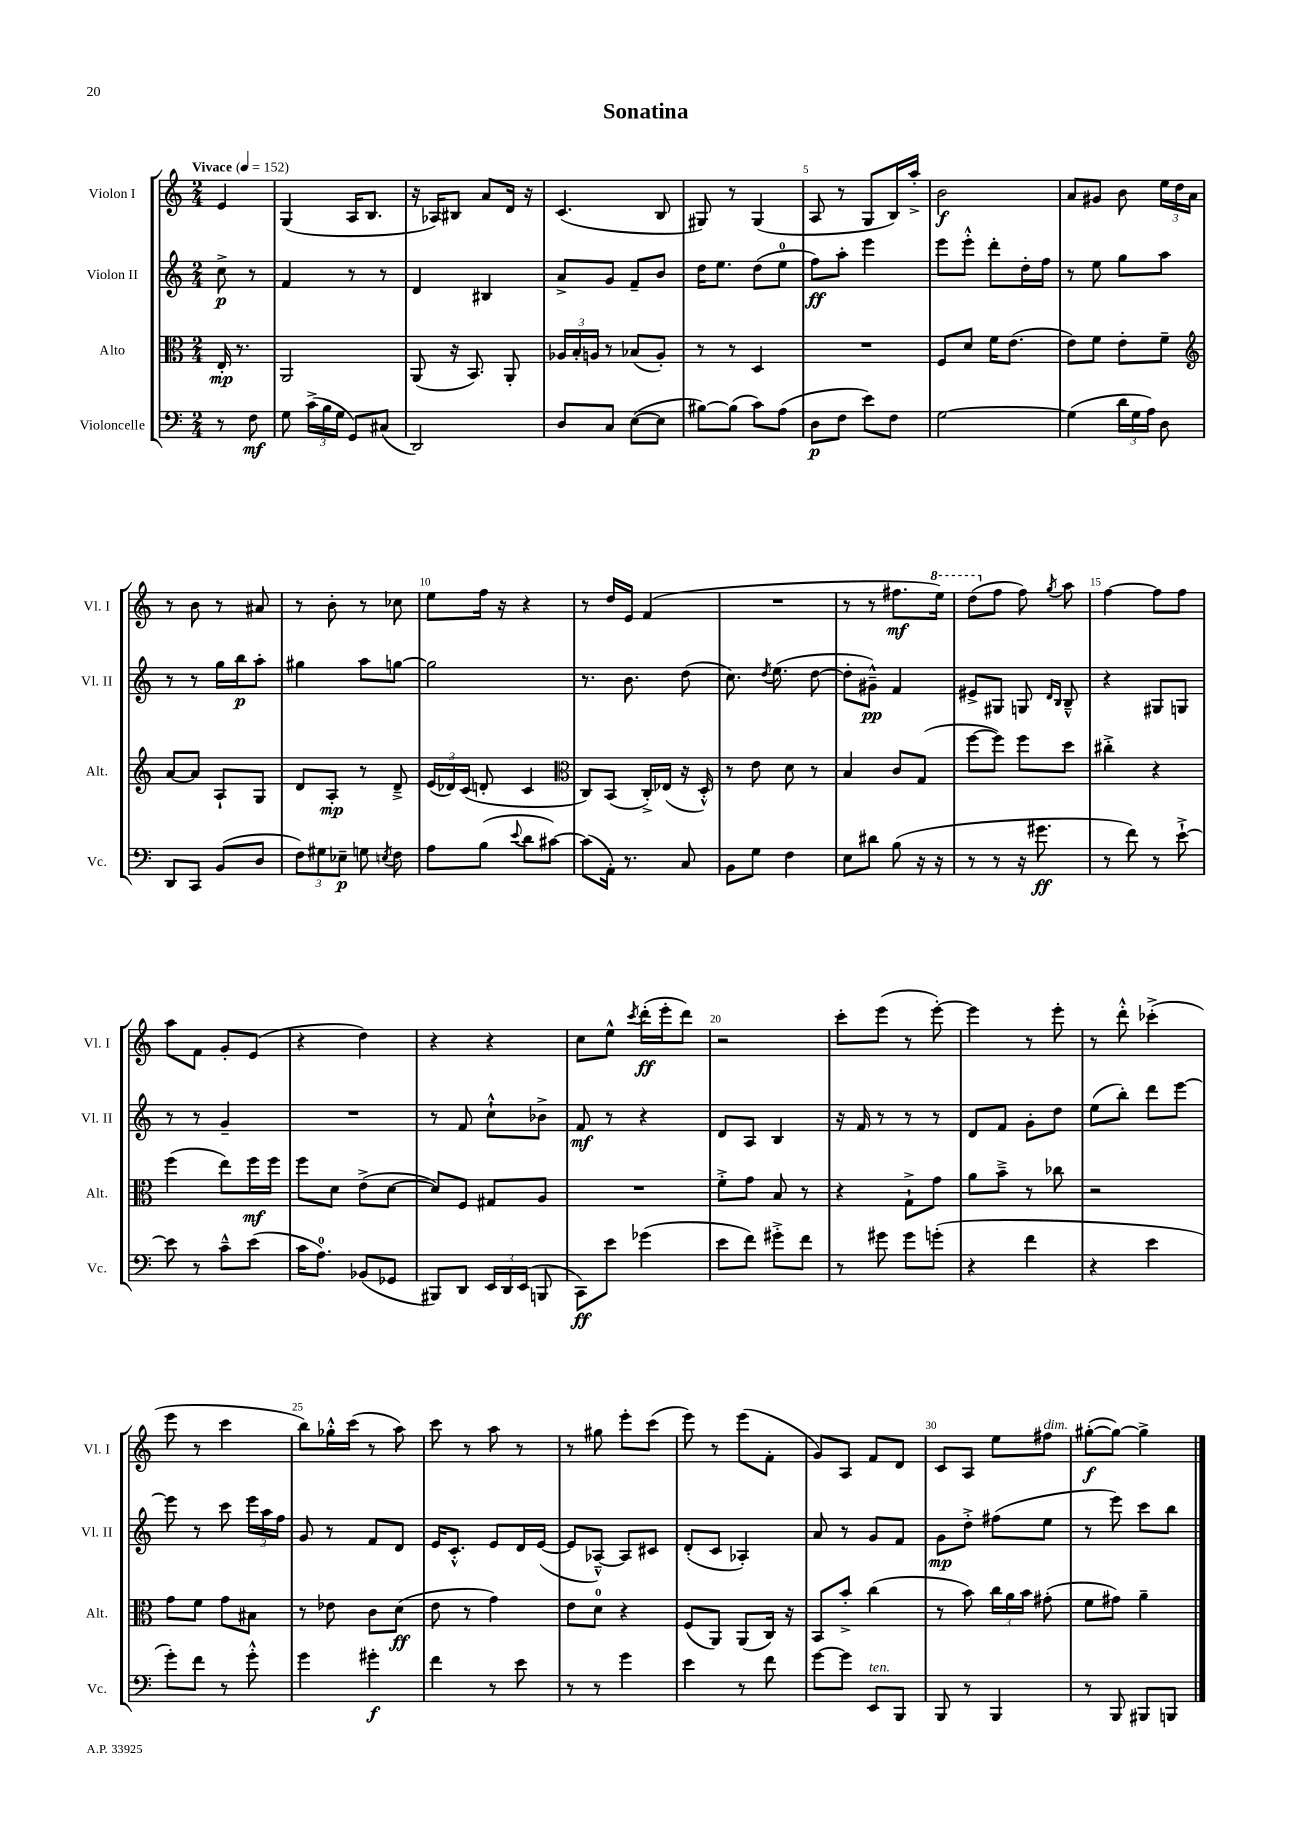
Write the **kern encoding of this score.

**kern	**kern	**kern	**kern
*staff4	*staff3	*staff2	*staff1
*clefF4	*clefC3	*clefG2	*clefG2
*k[]	*k[]	*k[]	*k[]
*M2/4	*M2/4	*M2/4	*M2/4
*MM152	*MM152	*MM152	*MM152
8r	16E'	8cc^	4e
.	8.r	.	.
8F	.	8r	.
=	=	=	=
8G	2AA	4f	(4G
(24c^	.	.	.
24B	.	.	.
24G	.	.	.
8GG)	.	8r	16A
.	.	.	8.B
(8C#	.	8r	.
=	=	=	=
2DD)	(8AA	4d	16r
.	.	.	16A-)
.	16r	.	8B#
.	8.BB)	.	.
.	.	4B#	8a
.	8AA'	.	16d
.	.	.	16r
=	=	=	=
8D	24A-	8a^	(4.c
.	24B'	.	.
.	24A	.	.
8C	8r	8g	.
([8E	(8B-	8f~	.
8E]	8A')	8b	8B
=	=	=	=
[8B#)	8r	16dd	8G#)
.	.	8.ee	.
(8B#]	8r	.	8r
8c)	4D	(8dd	(4G#
(8A	.	8ee	.
=	=	=	=
8D	2r	8ff)	8A
8F	.	8aa'	8r
8e)	.	4eee	8G
8F	.	.	16B)
.	.	.	16aa'^
=	=	=	=
[2G	8F	8eee	2b
.	8d	8eee'^^	.
.	16f	8ddd'	.
.	(8.e	.	.
.	.	16dd'	.
.	.	16ff	.
=	=	=	=
(4G]	8e)	8r	8a
.	8f	8ee	8g#
24d	8e'	8gg	8b
24G	.	.	.
24A)	.	.	.
8D	8f~	8aa	24ee
.	.	.	24dd
.	.	.	24a
=	=	=	=
*	*clefG2	*	*
8DD	[8a	8r	8r
8CC	8a]	8r	8b
(8BB	8A`	16gg	8r
.	.	16bb	.
8D	8G	8aa'	8a#
=	=	=	=
12F)	8d	4gg#	8r
12G#	.	.	.
.	8A'	.	8b'
12E-~	.	.	.
8G	8r	8aa	8r
8qE	.	.	.
8F	8d~^	[8gg	8cc-
=	=	=	=
8A	(24e	2gg]	8ee
.	24d-)	.	.
.	(24c	.	.
(8B	8d'	.	16ff
.	.	.	16r
8qqe	.	.	.
8d	4c	.	4r
[8c#)	.	.	.
=	=	=	=
*	*clefC3	*	*
(8c#]	8C)	8.r	8r
16AA')	(8BB	.	16dd
8.r	.	8.b	16e
.	16C'^)	.	(4f
.	(16E-	.	.
8C	16r	(8dd	.
.	16D'^^)	.	.
=	=	=	=
8BB	8r	8.cc)	2r
8G	8e	.	.
.	.	8qdd	.
.	.	(8.ee	.
4F	8d	.	.
.	8r	[8dd	.
=	=	=	=
8E	4B	8dd']	8r
8d#	.	8g#~^^)	8r
(8B	8c	4f	8.ff#
16r	(8G	.	.
16r	.	.	16eee)
=	=	=	=
8r	[8ff	8e#^	(8ddd
8r	8ff])	8G#	8ff
16r	8ff	8G	8ff)
8.g#	.	.	.
.	.	16qqd	.
.	.	16qqB	8qgg
.	8dd	8B~^^	8aa
=	=	=	=
8r	4cc#'^	4r	[4ff
8f)	.	.	.
8r	4r	8G#	8ff]
[8e`^	.	8G	8ff
=	=	=	=
8e]	(4ff	8r	8aa
8r	.	8r	8f
8c~^^	8ee)	4g~	8g'
(8e	16ff	.	(8e
.	16ff	.	.
=	=	=	=
16c	8ff	2r	4r
8.A)	.	.	.
.	8d	.	.
(8BB-	(8e^	.	4dd)
8GG-	[8d	.	.
=	=	=	=
8BBB#)	8d])	8r	4r
8DD	8F	8f	.
24EE	8G#	8cc`^^	4r
24DD	.	.	.
(24EE	.	.	.
8BBB	8A	8b-^	.
=	=	=	=
8CC)	2r	8f	8cc
8e	.	8r	8ee^^
.	.	.	8qccc
(4g-	.	4r	(16ddd'
.	.	.	16eee'
.	.	.	8ddd)
=	=	=	=
8e	8f'^	8d	2r
8f)	8g	8A	.
8g#'^	8B	4B	.
8f	8r	.	.
=	=	=	=
8r	4r	16r	8ccc'
.	.	16f	.
8g#	.	8r	(8eee
8g#	8G`^	8r	8r
(8g'	8g	8r	[8eee')
=	=	=	=
4r	8a	8d	4eee]
.	8b~^	8f	.
4f	8r	8g'	8r
.	8cc-	8dd	8eee'
=	=	=	=
4r	2r	(8ee	8r
.	.	8bb')	8ddd'^^
4e	.	8ddd	(4ccc-'^
.	.	[8eee	.
=	=	=	=
8g')	8g	8eee]	8eee
8f	8f	8r	8r
8r	8g	8ccc	4ccc
8g'^^	8B#	24eee	.
.	.	24aa	.
.	.	24ff	.
=	=	=	=
4g	8r	8g	8bb)
.	8e-	8r	16gg-'^^
.	.	.	(16ccc
4g#'	8c	8f	8r
.	(8d	8d	8aa)
=	=	=	=
4f	8e	16e	8ccc
.	.	8.c'^^	.
.	8r	.	8r
8r	4g)	8e	8aa
8e	.	16d	8r
.	.	([16e	.
=	=	=	=
8r	8e	8e]	8r
8r	8d	[8A-~^^)	8gg#
4g	4r	8A-]	8eee'
.	.	8c#	(8ccc
=	=	=	=
4e	(8F	(8d'	8eee)
.	8AA)	8c	8r
8r	(8AA	4A-')	(8eee
8f	16C)	.	8f'
.	16r	.	.
=	=	=	=
[8g	8BB	8a	8g)
8g]	8b'^	8r	8A
8EE	(4cc	8g	8f
8BBB	.	8f	8d
=	=	=	=
8BBB	8r	8g	8c
8r	8b)	8dd'^	8A
4BBB	24cc	(8ff#	8ee
.	24a	.	.
.	24b	.	.
.	(8g#'	8ee	8ff#
=	=	=	=
8r	8f	8r	([8gg#'
8BBB	8g#)	8eee)	8gg#_)
8BBB#	4a~	8ccc	4gg#^]
8BBB	.	8bb	.
==	==	==	==
*-	*-	*-	*-
